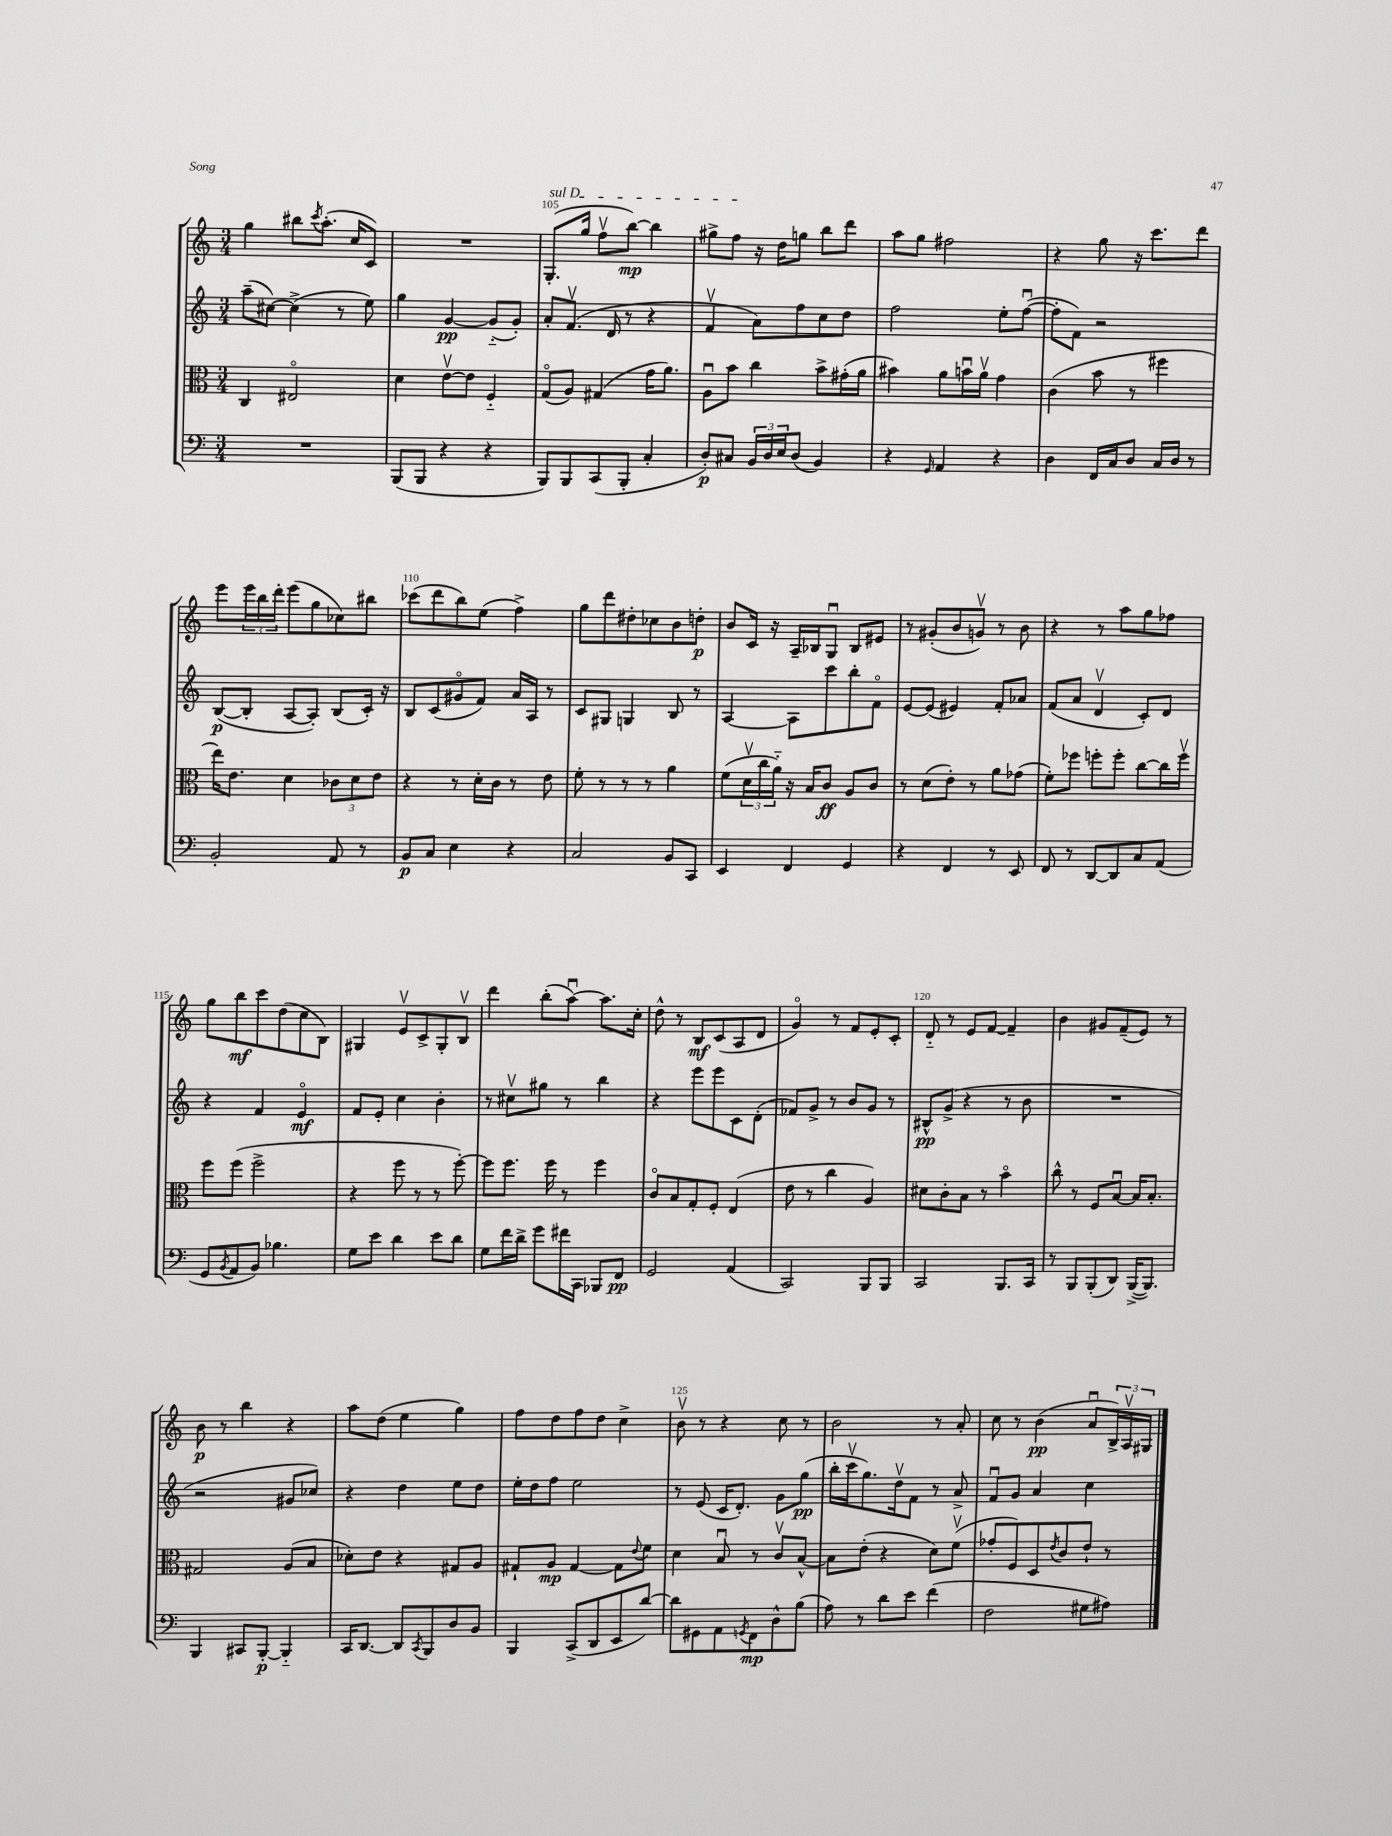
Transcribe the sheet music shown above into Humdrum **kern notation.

**kern	**dynam	**kern	**dynam	**kern	**dynam	**kern	**dynam
*part4	*part4	*part3	*part3	*part2	*part2	*part1	*part1
*staff4	*staff4	*staff3	*staff3	*staff2	*staff2	*staff1	*staff1
*clefF4	*	*clefC3	*	*clefG2	*	*clefG2	*
*k[]	*	*k[]	*	*k[]	*	*k[]	*
*M3/4	*	*M3/4	*	*M3/4	*	*M3/4	*
=103	=103	=103	=103	=103	=103	=103	=103
2.r	.	4C/	.	(8aa~\L	.	4gg\	.
.	.	.	.	[8cc#X\J)	.	.	.
.	.	2E#X/	.	(4cc#^\]	.	8bb#X\L	.
.	.	.	.	.	.	8qccc/	.
.	.	.	.	.	.	(8.aa'\J	.
.	.	.	.	8r	.	.	.
.	.	.	.	.	.	16cc/KL	.
.	.	.	.	8ee\)	.	8c/J)	.
=104	=104	=104	=104	=104	=104	=104	=104
(8BBB/L	.	4d\	.	4gg\	.	2.r	.
8BBB/J	.	.	.	.	.	.	.
4r	.	[8ev\L	.	[4g/	pp	.	.
.	.	8e\J]	.	.	.	.	.
4r	.	4F/	.	(8g/L]	.	.	.
.	.	.	.	8g'/J)	.	.	.
=105	=105	=105	=105	=105	=105	=105	=105
!	!	!	!	!	!	!LO:TX:a:i:t=sul D	!
8BBB/L)	.	(8G/L	.	8a'/L	.	(8.G'/L	.
8BBB/	.	8A/J)	.	(8.fv/J	.	.	.
.	.	.	.	.	.	16gg/Jk	.
(8CC/	.	(4G#X/	.	.	.	8ffv\L	.
.	.	.	.	16d/	.	.	.
8BBB'/J	.	.	.	8r	.	[8bb\J)	mp
4C'/	.	16g\KL	.	4r	.	4bb\]	.
.	.	8.a\J)	.	.	.	.	.
=106	=106	=106	=106	=106	=106	=106	=106
8D'/L)	p	8Au\L	.	4fv/	.	8gg#X^\L	.
8C#X/J	.	8b\J	.	.	.	8ff\J	.
24BB/LL	.	4cc\	.	8a\L)	.	16r	.
24D/	.	.	.	.	.	.	.
.	.	.	.	.	.	16dd\KL	.
24E/J	.	.	.	.	.	.	.
(8D/J	.	.	.	8ff\	.	8ggn\J	.
4BB/)	.	8b^\L	.	8cc\	.	8bb\L	.
.	.	(16g#X'\L	.	8dd\J	.	8ddd\J	.
.	.	16a\JJ	.	.	.	.	.
=107	=107	=107	=107	=107	=107	=107	=107
4r	.	4b#X\)	.	2ff\	.	8aa\L	.
.	.	.	.	.	.	8gg\J	.
16qqGG/	.	.	.	.	.	.	.
4AA/	.	8a\L	.	.	.	2ff#X\	.
.	.	16bnu\L	.	.	.	.	.
.	.	16av\JJ	.	.	.	.	.
4r	.	4g\	.	8ee'\L	.	.	.
.	.	.	.	([8ffu\J	.	.	.
=108	=108	=108	=108	=108	=108	=108	=108
4D\	.	(4c\	.	8ff'\L]	.	4r	.
.	.	.	.	8f\J)	.	.	.
16FF/LL	.	8b\	.	2r	.	8gg\	.
16C/J	.	.	.	.	.	.	.
8D/J	.	8r	.	.	.	16r	.
.	.	.	.	.	.	8.ccc\L	.
16C/LL	.	4ff#X\	.	.	.	.	.
16D/JJ	.	.	.	.	.	.	.
8r	.	.	.	.	.	8ddd\J	.
!!LO:LB:g=z
=109	=109	=109	=109	=109	=109	=109	=109
2BB'/	.	16ee\KL)	.	([8B/L	p	8eee\L	.
.	.	8.e\J	.	.	.	.	.
.	.	.	.	8B'/J]	.	24eee\L	.
.	.	.	.	.	.	24bb\	.
.	.	.	.	.	.	24ddd'\JJ	.
.	.	4d\	.	[8A/L	.	(8eee\L	.
.	.	.	.	8A'/J])	.	8gg\	.
8AA/	.	12c-X\L	.	(8B/L	.	8cc-X\)	.
.	.	12d\	.	.	.	.	.
8r	.	.	.	16c'/Jk)	.	8bb#X\J	.
.	.	12e\J	.	.	.	.	.
.	.	.	.	16r	.	.	.
=110	=110	=110	=110	=110	=110	=110	=110
8BB/L	p	4r	.	8B/L	.	(8ccc-X\L	.
8C/J	.	.	.	(8c/	.	8ddd\	.
4E\	.	8r	.	8g#X/	.	8bb\)	.
.	.	16d'\LL	.	8f/J)	.	(8ee\J	.
.	.	16c\JJ	.	.	.	.	.
4r	.	8r	.	16a/LL	.	4ff^\)	.
.	.	.	.	16A/JJ	.	.	.
.	.	8e\	.	8r	.	.	.
=111	=111	=111	=111	=111	=111	=111	=111
2C/	.	8f'\	.	8c/L	.	8gg\L	.
.	.	8r	.	8G#X/J	.	8ddd\	.
.	.	8r	.	4Gn/	.	8dd#X'\	.
.	.	8r	.	.	.	8cc-X\	.
8BB/L	.	4a\	.	8B/	.	8b\	.
8CC/J	.	.	.	8r	.	8ddn'\J	p
=112	=112	=112	=112	=112	=112	=112	=112
4EE/	.	(8f\L	.	[4A/	.	8b/L	.
.	.	24dv\L	.	.	.	16c/Jk	.
.	.	24cc\	.	.	.	.	.
.	.	.	.	.	.	16r	.
.	.	24a\JJ)	.	.	.	.	.
4FF/	.	16r	.	8A\L]	.	16A~/LL	.
.	.	16B/KL	.	.	.	16B-X/J	.
.	.	8c/J	ff	8ccc\	.	8Gu/J	.
4GG/	.	8A/L	.	8bb'\	.	8B-/L	.
.	.	8c/J	.	8f\J	.	8e#X/J	.
=113	=113	=113	=113	=113	=113	=113	=113
4r	.	8r	.	[8e/L	.	8r	.
.	.	(8d\L	.	(8e/J]	.	(8g#X'/L	.
4FF/	.	8e'\J)	.	4e#X/)	.	8b/	.
.	.	8r	.	.	.	8gnv/J)	.
8r	.	8a\L	.	8f'/L	.	8r	.
8EE/	.	(8g-X\J	.	8a-X/J	.	8b\	.
=114	=114	=114	=114	=114	=114	=114	=114
8FF/	.	8f'\L)	.	(8f/L	.	4r	.
8r	.	8ff-X\J	.	8a/J	.	.	.
[8DD/L	.	8ffn'\L	.	4dv/	.	8r	.
8DD/]	.	8ff'\J	.	.	.	8aa\L	.
8C/	.	[8cc\L	.	8c'/L)	.	8gg\	.
(8AA/J	.	16cc\L]	.	8d/J	.	8ff-X\J	.
.	.	16ffv\JJ	.	.	.	.	.
!!LO:LB:g=z
=115	=115	=115	=115	=115	=115	=115	=115
8GG/L	.	8ff\L	.	4r	.	8gg\L	.
8qBB/	.	.	.	.	.	.	.
8AA/	.	(8ff\J	.	.	.	8bb\	mf
8BB/J)	.	2ff^\	.	4f/	.	8ccc\	.
4.B-X\	.	.	.	.	.	(8dd\	.
.	.	.	.	4e/	mf	8cc\	.
.	.	.	.	.	.	8B\J)	.
=116	=116	=116	=116	=116	=116	=116	=116
8G\L	.	4r	.	8f/L	.	4G#X/	.
8e\J	.	.	.	8e'/J	.	.	.
4d\	.	8ff\	.	4cc\	.	8ev/L	.
.	.	8r	.	.	.	8c^/	.
8e\L	.	8r	.	4b'\	.	8G#'/	.
8d\J	.	[8ff'\)	.	.	.	8Bv/J	.
=117	=117	=117	=117	=117	=117	=117	=117
8G\L	.	8ff\L]	.	8r	.	4ddd\	.
16f\L	.	8.ff\J	.	8cc#Xv\L	.	.	.
16d^\JJ	.	.	.	.	.	.	.
8g\L	.	.	.	8gg#X\J	.	(8bb'\L	.
.	.	16ff\	.	.	.	.	.
16f#X\L	.	8r	.	8r	.	[8aau\J)	.
16CC\JJ	.	.	.	.	.	.	.
8BBB-X/L	.	4ff\	.	4bb\	.	8.aa\L]	.
8FF/J	pp	.	.	.	.	.	.
.	.	.	.	.	.	16cc'\Jk	.
=118	=118	=118	=118	=118	=118	=118	=118
2GG/	.	8c/L	.	4r	.	8dd^^\	.
.	.	8B/	.	.	.	8r	.
.	.	8G'/	.	8eee\L	.	8B/L	mf
.	.	8F'/J	.	8eee\	.	(8c/	.
(4AA/	.	(4E/	.	8c\	.	8A/	.
.	.	.	.	(8d'\J	.	8d/J	.
=119	=119	=119	=119	=119	=119	=119	=119
2CC/)	.	8e\	.	8f-X/L)	.	4g/)	.
.	.	8r	.	8g^/J	.	.	.
.	.	4cc\	.	8r	.	8r	.
.	.	.	.	8b/L	.	8f/L	.
8BBB/L	.	4A/)	.	8g/J	.	8e'/	.
8BBB/J	.	.	.	8r	.	8c'/J	.
=120	=120	=120	=120	=120	=120	=120	=120
2CC/	.	8d#X\L	.	8B#X^^/L	pp	8d/	.
.	.	8c'\	.	(8g^/J	.	8r	.
.	.	8B\J	.	4r	.	8e/L	.
.	.	8r	.	.	.	[8f/J	.
8.BBB/L	.	4b\	.	8r	.	4f~/]	.
.	.	.	.	8b\	.	.	.
16CC/Jk	.	.	.	.	.	.	.
=121	=121	=121	=121	=121	=121	=121	=121
8r	.	8cc^^\	.	2.r	.	4b\	.
8BBB/L	.	8r	.	.	.	.	.
(8BBB'/	.	8F/L	.	.	.	8g#X/L	.
8DD/J)	.	[8Bu/J	.	.	.	(8f~/	.
([16BBB^/KL	.	16B/KL]	.	.	.	8e/J)	.
8.BBB/J])	.	8.B'/J	.	.	.	.	.
.	.	.	.	.	.	8r	.
!!LO:LB:g=z
=122	=122	=122	=122	=122	=122	=122	=122
4BBB/	.	2G#X/	.	2r	.	8b\	p
.	.	.	.	.	.	8r	.
8CC#X/L	.	.	.	.	.	4bb\	.
[8BBB'/J	p	.	.	.	.	.	.
4BBB/]	.	(8A/L	.	8g#X/L	.	4r	.
.	.	8B/J	.	8cc-X/J)	.	.	.
=123	=123	=123	=123	=123	=123	=123	=123
16CC/KL	.	8d-X'\L)	.	4r	.	8aa\L	.
[8.DD/J	.	.	.	.	.	.	.
.	.	8e\J	.	.	.	(8dd\J	.
8DD/L]	.	4r	.	4dd\	.	4ee\	.
8qCC/	.	.	.	.	.	.	.
8BBB/	.	.	.	.	.	.	.
8D/	.	8G#X/L	.	8ee\L	.	4gg\)	.
8BB/J	.	8A/J	.	8dd\J	.	.	.
=124	=124	=124	=124	=124	=124	=124	=124
4BBB/	.	8G#X`/L	.	16ee'\LL	.	8ff\L	.
.	.	.	.	16dd\J	.	.	.
.	.	8A/J	mp	8ff\J	.	8dd\	.
(8CC^/L	.	[4G#/	.	2ee\	.	8ff\	.
8DD/	.	.	.	.	.	8dd\J	.
8EE/	.	8G#\L]	.	.	.	4cc^\	.
.	.	8qqe/	.	.	.	.	.
[8d/J)	.	8f\J	.	.	.	.	.
=125	=125	=125	=125	=125	=125	=125	=125
8d\L]	.	4d\	.	8r	.	8bv\	.
8GG#X\	.	.	.	(8e/	.	8r	.
8AA\	.	8Bu/	.	16c/KL	.	4r	.
.	.	.	.	8.d'/J)	.	.	.
8qGGn/	.	.	.	.	.	.	.
8FF\	mp	8r	.	.	.	.	.
8D^^\	.	8cv/L	.	8g\L	.	8cc\	.
(8B\J	.	[8B^^/J	.	(8gg\J	pp	8r	.
=126	=126	=126	=126	=126	=126	=126	=126
8A\)	.	8B\L]	.	16bb'\LL	.	2b\	.
.	.	.	.	16cccv\J	.	.	.
8r	.	(8e'\J	.	8.gg\)	.	.	.
8d\L	.	4r	.	.	.	.	.
.	.	.	.	16ddv\k	.	.	.
8e\J	.	.	.	8f\J	.	.	.
(4f\	.	8d\L)	.	8r	.	8r	.
.	.	(8fv\J	.	8a^/	.	8a'/	.
=127	=127	=127	=127	=127	=127	=127	=127
2F\	.	8g-X'/L	.	8fu/L	.	8cc\	.
.	.	8F/)	.	8g/J	.	8r	.
.	.	8D/	.	4a/	.	(4b\	pp
.	.	8qe/	.	.	.	.	.
.	.	8c/	.	.	.	.	.
8G#X\L	.	8e`/J	.	4cc\	.	8au/L	.
8A#X\J)	.	8r	.	.	.	24B^/L)	.
.	.	.	.	.	.	24Av/	.
.	.	.	.	.	.	24G#X/JJ	.
==	==	==	==	==	==	==	==
*-	*-	*-	*-	*-	*-	*-	*-
